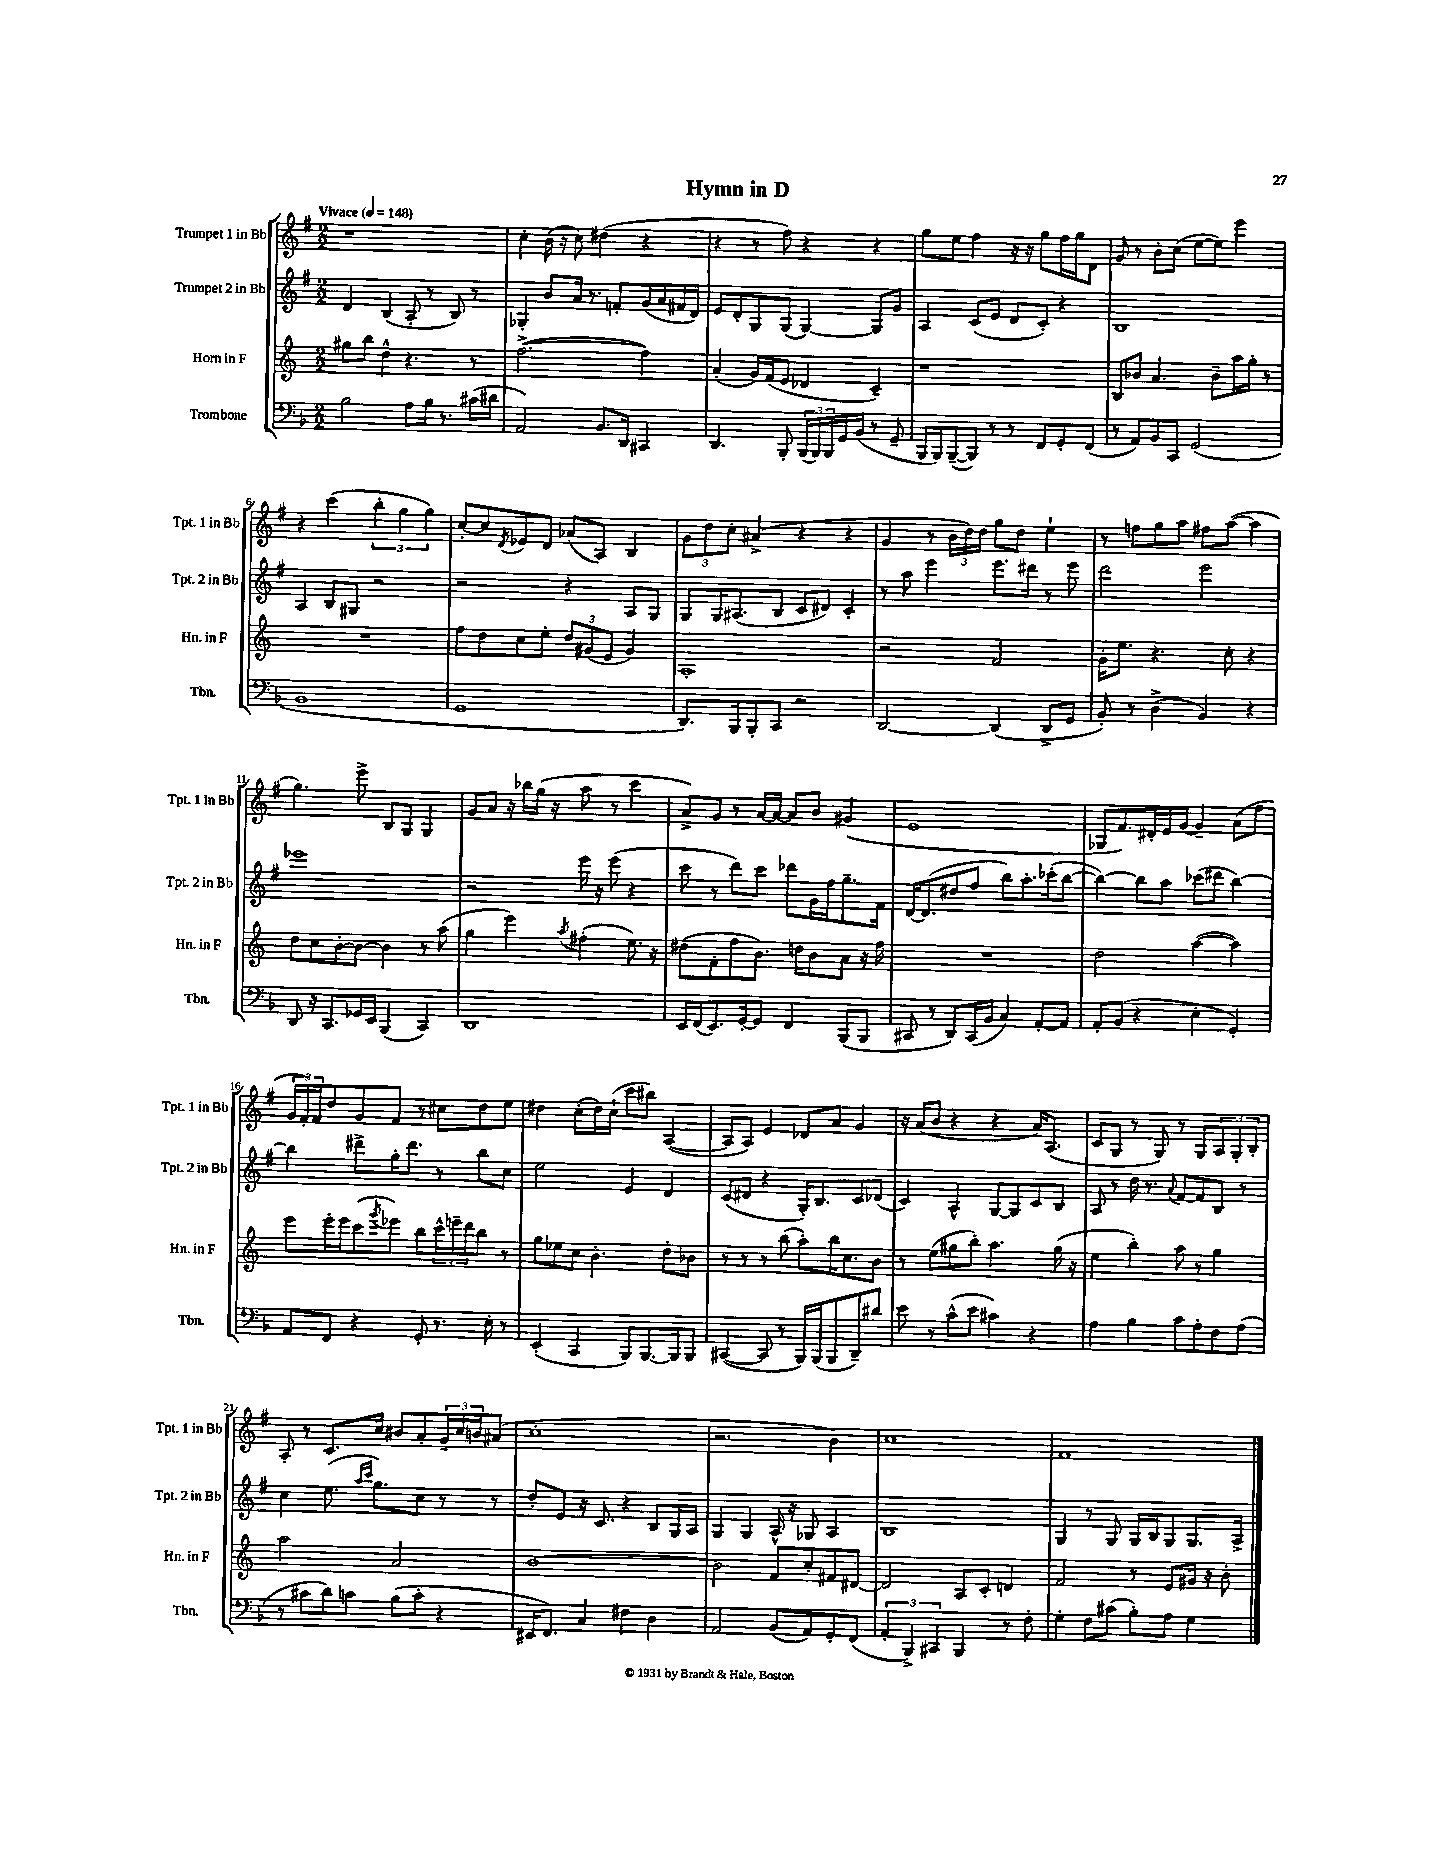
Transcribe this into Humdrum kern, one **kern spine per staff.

**kern	**kern	**kern	**kern
*staff4	*staff3	*staff2	*staff1
*clefF4	*clefG2	*clefG2	*clefG2
*k[b-]	*k[]	*k[f#]	*k[f#]
*M2/2	*M2/2	*M2/2	*M2/2
*MM148	*MM148	*MM148	*MM148
2B-	8gg#	4d	1r
.	8bb	.	.
.	4dd^^	(4B	.
8A	4.r	8A'	.
16B-	.	8r	.
8.r	.	.	.
.	.	8B)	.
(16c#	8r	8r	.
16d#	.	.	.
=	=	=	=
2AA)	([2.ff^	4G-'	4cc'
.	.	8b	(16b
.	.	.	16r
.	.	16a	8cc)
.	.	8.r	.
8.BB-	.	.	(4dd#
.	.	8f'	.
16DD	.	.	.
4CC#	4ff])	(16g	4r
.	.	16a	.
.	.	16f#	.
.	.	16d)	.
=	=	=	=
4.DD	(4a'	8e	4r
.	.	8d'	.
.	16g)	8G	8r
.	(16f	.	.
8BBB-'	8e	(8G	8ff#)
(24BBB-	4d-	[4G)	4r
24BBB-)	.	.	.
24BBB-	.	.	.
16GG	.	.	.
(16BB-	.	.	.
8r	4c~)	8G]	4r
8GG~	.	8g	.
=	=	=	=
16BBB-	1r	4A	8gg
16BBB-)	.	.	.
([8BBB-~	.	.	8ee
8BBB-])	.	(8c	4ff#
8r	.	8e	.
8r	.	8d	16r
.	.	.	16r
8FF	.	8c')	8gg
8GG'	.	4r	16ff#
.	.	.	16gg
(8FF	.	.	8d
=	=	=	=
8r	8B	1B	8g
8AA)	8b-	.	8r
8BB-	4.a	.	8b'
8CC	.	.	(8cc
(2GG	.	.	[8ee
.	8b-~	.	8ee])
.	16aa	.	4eee
.	16gg'	.	.
.	8r	.	.
=	=	=	=
1BB-	1r	4A	4r
.	.	8B	(4ccc
.	.	8G#	.
.	.	2r	6bb'
.	.	.	6gg
.	.	.	6gg)
=	=	=	=
1GG	8ff	2r	[8cc'
.	8dd	.	8cc]
.	.	.	8qd
.	8cc	.	8e-
.	8ee'	.	8d
.	12dd	4r	(8a-
.	(12g#	.	.
.	.	.	8A)
.	12e	.	.
.	4g#)	8A	4B
.	.	8G	.
=	=	=	=
8.DD)	1A'	8G	12g
.	.	.	12dd
.	.	16G	.
.	.	.	12cc'
16BBB-	.	(8.A#	.
8BBB-'	.	.	(4a#^
8CC	.	8B	.
2r	.	8c	4r
.	.	8d#)	.
.	.	4c'	4r
=	=	=	=
[2DD	2r	8r	4g
.	.	8aa	.
.	.	4eee	8r
.	.	.	24b
.	.	.	24dd)
.	.	.	24dd
(4DD]	2f	8.eee	8gg
.	.	.	8dd
.	.	16ddd#	.
8DD^	.	8r	4ee`
8GG	.	8eee	.
=	=	=	=
8BB-')	16g'	2ddd	8r
.	8.ee	.	.
8r	.	.	8ff
(4D^	4.r	.	8gg
.	.	.	8aa
4BB-)	.	2eee	8ff#
.	8cc'	.	([8aa
4r	4r	.	4aa]
=	=	=	=
8DD	8dd	1eee-	4.gg)
16r	8cc	.	.
8.CC	.	.	.
.	[8b'	.	.
16GG-	8b_	.	8eee^
16EE	.	.	.
(4BBB-	4b]	.	8B
.	.	.	8G
4CC)	8r	.	4G
.	(8aa	.	.
=	=	=	=
1DD	4gg	2r	8g
.	.	.	8a
.	4eee)	.	16r
.	.	.	16bb-
.	.	.	(16gg
.	.	.	16r
.	8qaa	.	.
.	(4ff#'	16eee	8aa
.	.	16r	.
.	.	(8eee	8r
.	8.ee)	4r	4ccc
.	16r	.	.
=	=	=	=
16EE	(8dd#	8ccc	8a^)
(16FF	.	.	.
8.EE)	8f'	8r	8g
.	8ff	8ddd)	8r
[16GG'	.	.	.
8GG]	8.b)	8ccc	[16a
.	.	.	16a_
4FF	.	8ddd-	8a]
.	16dd	.	.
.	8b	16g	8b
.	.	16ff#	.
(8BBB-	8a	8.gg~	(4g#
8BBB-	16r	.	.
.	16ff	16f#	.
=	=	=	=
8CC#	1r	[16d	1e
.	.	(8.d]	.
8r	.	.	.
8DD)	.	8dd#	.
(16CC#	.	8ff#	.
16BB-	.	.	.
4C)	.	8bb)	.
.	.	8.aa'	.
[8AA'	.	.	.
.	.	(16ccc-'	.
8AA]	.	[8bb	.
=	=	=	=
8AA'	2dd	4bb_)	8G-
(8BB-	.	.	8.f#)
4r	.	8bb]	.
.	.	.	16d#'
.	.	8aa	16e
.	.	.	[16g
4E'	([4aa	(8ccc-	4g~]
.	.	8ddd#	.
4GG')	4aa])	[4bb)	(8a
.	.	.	8ff#
=	=	=	=
8AA	8eee	4bb]	24g
.	.	.	24f#')
.	.	.	24f#
8FF	16eee'	.	8dd
.	16eee	.	.
4r	(8ccc	8ddd#^	8g
.	8qggg	.	.
.	8eee-)	16gg'	8f#
.	.	8.ddd#	.
8GG'	8bb	.	8r
8.r	24ccc^^	8r	8cc#
.	24eee~	.	.
.	24ddd	.	.
.	8bb	8bb	8dd
16E'	.	.	.
8r	8r	8cc	8ee
=	=	=	=
(4EE'	8gg	2ee	4dd#
.	8ee-	.	.
4CC	8cc	.	(8cc'
.	4.b'	.	16dd#)
.	.	.	(16cc`
8BBB-)	.	4e	8ccc
[8.BBB-	.	.	8bb#)
.	8dd'	4d	([4A
16BBB-]	.	.	.
8BBB-	8b-	.	.
=	=	=	=
([4CC#	8r	(8c	8A]
.	8r	8d#	8A)
8CC#]	8r	4r	4e
8r	(8bb	.	.
16BBB-)	8aa')	16G')	8d-
(16BBB-	.	8.B	.
8BBB-	16bb	.	8a
.	8.cc	.	.
8DD~)	.	8c	4g
8d#	8b	(8d-	.
=	=	=	=
8e	8r	4c)	16r
.	.	.	(16a
8r	(8ee	.	8b
(8c^^	8gg#	4A^^	4r
8e	8bb')	.	.
4c#)	4.aa	[8G	4r
.	.	8G]	.
4r	.	8c	16a)
.	.	.	(8.A
.	(16gg#	8B	.
.	16r	.	.
=	=	=	=
4A	4ee	8A	8c
.	.	8r	8G
4B-	4bb')	16dd	8r
.	.	8.r	.
.	.	.	8G)
.	.	8qqa	.
8c	8aa	[8f#	8r
8A'	8r	8f#]	8G
8F	4gg	8B	12A
.	.	.	12G'
(8A	.	8r	.
.	.	.	12B'
=	=	=	=
8r	2aa	4cc	8A'
8c#	.	.	8r
8d)	.	(8.ee	8.c
8c	.	.	.
.	.	16qqaa	.
.	.	16qqccc	.
.	.	8.gg)	16cc
(8B-	2a	.	8b#
8c'	.	8cc	8a'
4r	.	8r	24g~
.	.	.	24cc
.	.	.	24b
.	.	8r	(8a#
=	=	=	=
16EE#	[1b	8dd'	1cc'
8.FF)	.	.	.
.	.	8e	.
4C	.	16r	.
.	.	8.c	.
4F#	.	4r	.
4D	.	8B	.
.	.	16G	.
.	.	16A	.
=	=	=	=
2AA	2b]	4G	2.r
.	.	4G	.
(8BB-	8f	16A^^	.
.	.	16r	.
8AA)	8cc'	8G-	.
8GG'	8f#	4A	4b)
(8FF	[8d#	.	.
=	=	=	=
6AA'	2d#]	1B	1cc
6BBB-^)	.	.	.
6CC#	.	.	.
4BBB-	8A	.	.
.	8c'	.	.
8r	4d	.	.
8F'	.	.	.
=	=	=	=
4G'	2f	4G	1f#
8F	.	8r	.
(8c#	.	8G	.
8B-')	8r	16G	.
.	.	16B	.
8A	8e	8G	.
4G	16g#	8.G	.
.	16r	.	.
.	8b'	.	.
.	.	16A^	.
==	==	==	==
*-	*-	*-	*-
